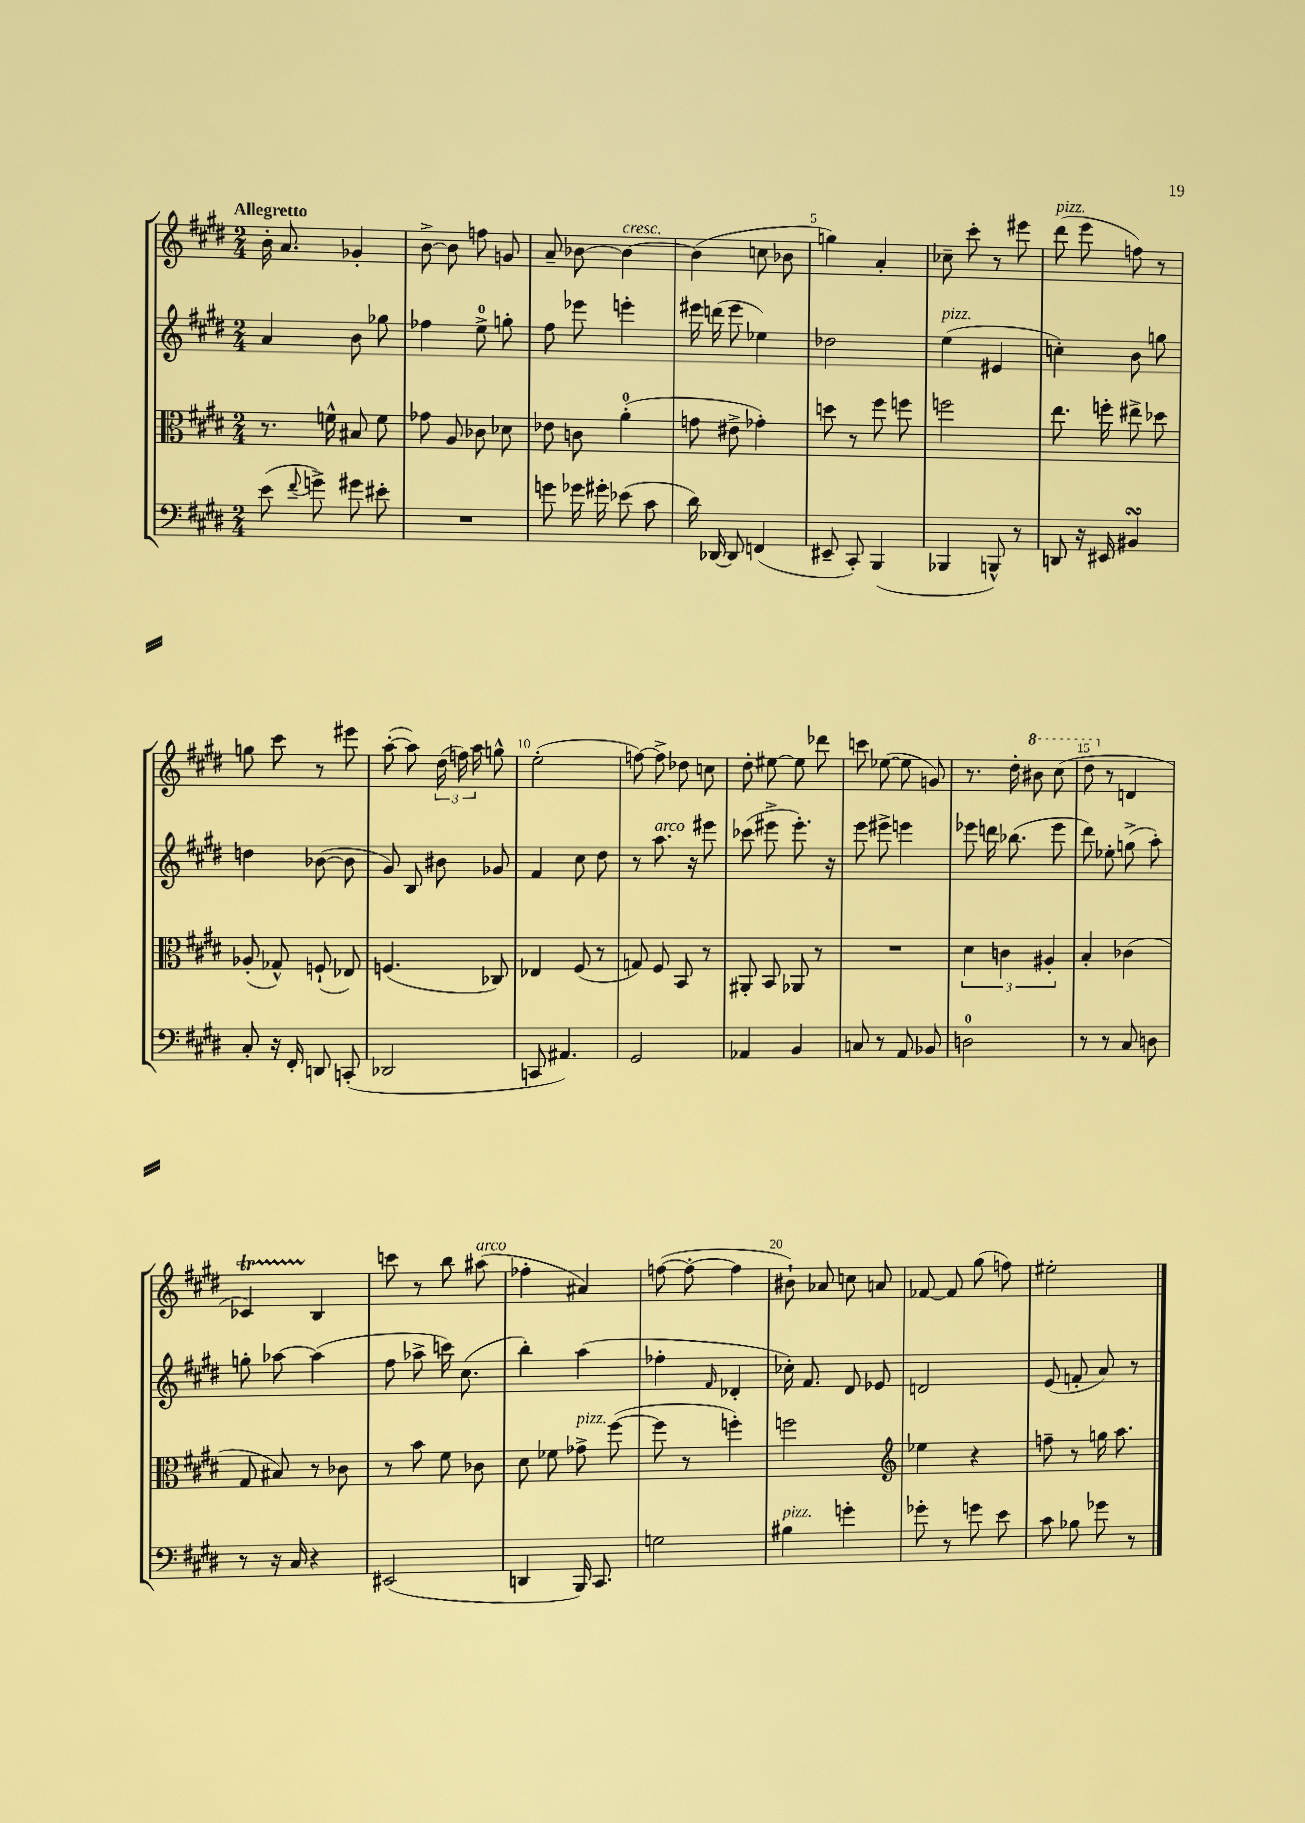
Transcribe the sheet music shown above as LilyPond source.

<<
\new StaffGroup <<
\new Staff = "s0" {
    \clef treble \key e \major \numericTimeSignature \time 2/4 \tempo "Allegretto"
    \autoBeamOff b'16-. a'8. ges'4-. |
    b'8~-> b'8 f''8 g'8 |
    a'8-- bes'8~ bes'4~^\markup { \italic "cresc." } |
    bes'4( c''8 bes'8 |
    g''4) a'4-. |
    ces''8-- cis'''8-. r8 eis'''8 |
    dis'''8^\markup { \italic "pizz." }( e'''8 f''8) r8 |
    g''8 cis'''8 r8 eis'''8 |
    a''8~-.( a''8) \tuplet 3/2 { dis''16( f''16) a''16 } g''8-^ |
    e''2-.( |
    f''8~) f''8-> des''8 c''8 |
    dis''8-. eis''8~ eis''8 des'''8 |
    c'''8 ees''8~( ees''8 g'8) |
    r8. dis''16-. \ottava #1 bis''8 cis'''8( |
    dis'''8 \ottava #0 r8 d'4 |
    ces'4\startTrillSpan) b4\stopTrillSpan |
    c'''8 r8 b''8 ais''8^\markup { \italic "arco" }( |
    fes''4-. ais'4) |
    f''8~( f''8~-. f''4 |
    bis'8-!) aes'8 c''8 a'8 |
    fes'8~ fes'8 gis''8( f''8) |
    eis''2-. \bar "|." |
}
\new Staff = "s1" {
    \clef treble \key e \major \numericTimeSignature \time 2/4
    \autoBeamOff a'4 b'8 ges''8 |
    fes''4 e''8-0-> g''8-. |
    fis''8 ees'''8 e'''4-. |
    eis'''16 d'''16( eis'''8 ees''4) |
    des''2 |
    e''4^\markup { \italic "pizz." }( eis'4 |
    c''4-.) b'8 g''8 |
    d''4 bes'8~( bes'8 |
    gis'8) b8 bis'8 ges'8 |
    fis'4 cis''8 dis''8 |
    r8 a''8.^\markup { \italic "arco" } r16 eis'''8 |
    ces'''8( eis'''8-> eis'''8.-.) r16 |
    e'''8 eis'''8-> e'''4 |
    ees'''8 d'''16 bes''8.( ees'''8 |
    dis'''8) ees''8-. g''8->( a''8-.) |
    g''8-. aes''8~ aes''4( |
    fis''8 aes''8-> c'''16) cis''8.( |
    b''4-.) a''4( |
    fes''4-. \grace { fis'16 } des'4-. |
    ces''16-.) fis'8. dis'8 ees'8 |
    d'2 |
    e'8( f'8-. a'8) r8 \bar "|." |
}
\new Staff = "s2" {
    \clef alto \key e \major \numericTimeSignature \time 2/4
    \autoBeamOff r8. f'16-^ bis8 f'8 |
    ges'8 a8 ces'8 des'8 |
    ees'8 c'8 a'4-0-.( |
    g'8 eis'8-> ges'4-.) |
    d''8 r8 fis''8 f''8 |
    f''2 |
    e''8. f''16-. eis''8-> des''8 |
    aes8-.( ges8-^) f8-!( ees8) |
    f4.( ces8) |
    ees4 fis8( r8 |
    g8) fis8 b,8 r8 |
    ais,8-. b,8 aes,8 r8 |
    R2 |
    \tuplet 3/2 { dis'4 c'4 ais4-. } |
    b4-. ces'4( |
    gis8 bis8) r8 ces'8 |
    r8 b'8 fis'8 ces'8 |
    dis'8 fes'8 ges'8->^\markup { \italic "pizz." } fis''8~( |
    fis''8 r8 f''4-.) |
    f''2 |
    \clef treble ees''4 r4 |
    f''8-- r8 g''16 a''8. \bar "|." |
}
\new Staff = "s3" {
    \clef bass \key e \major \numericTimeSignature \time 2/4
    \autoBeamOff e'8( \appoggiatura { fis'8 } g'8->) gis'8 eis'8-. |
    R2 |
    g'8 ges'16 gis'16-. ees'8( cis'8 |
    dis'16) des,16~ des,8 f,4( |
    eis,8-- cis,8-.) b,,4( |
    bes,,4 b,,8-^) r8 |
    d,8 r16 eis,16 bis,4\turn |
    cis8-. r16 fis,16-. d,8 c,8-.( |
    des,2 |
    c,8 ais,4.) |
    gis,2 |
    aes,4 b,4 |
    c8 r8 a,8 bes,8 |
    d2-0 |
    r8 r8 cis8 d8 |
    r8 r16 cis16 r4 |
    eis,2( |
    d,4 b,,16) cis,8. |
    g2 |
    bis4^\markup { \italic "pizz." } g'4-. |
    ges'8-. r8 g'8 e'8 |
    cis'8 bes8 ges'8 r8 \bar "|." |
}
>>
>>
\layout { \context { \Score \override BarNumber.break-visibility = ##(#f #t #t) barNumberVisibility = #(every-nth-bar-number-visible 5) } }
